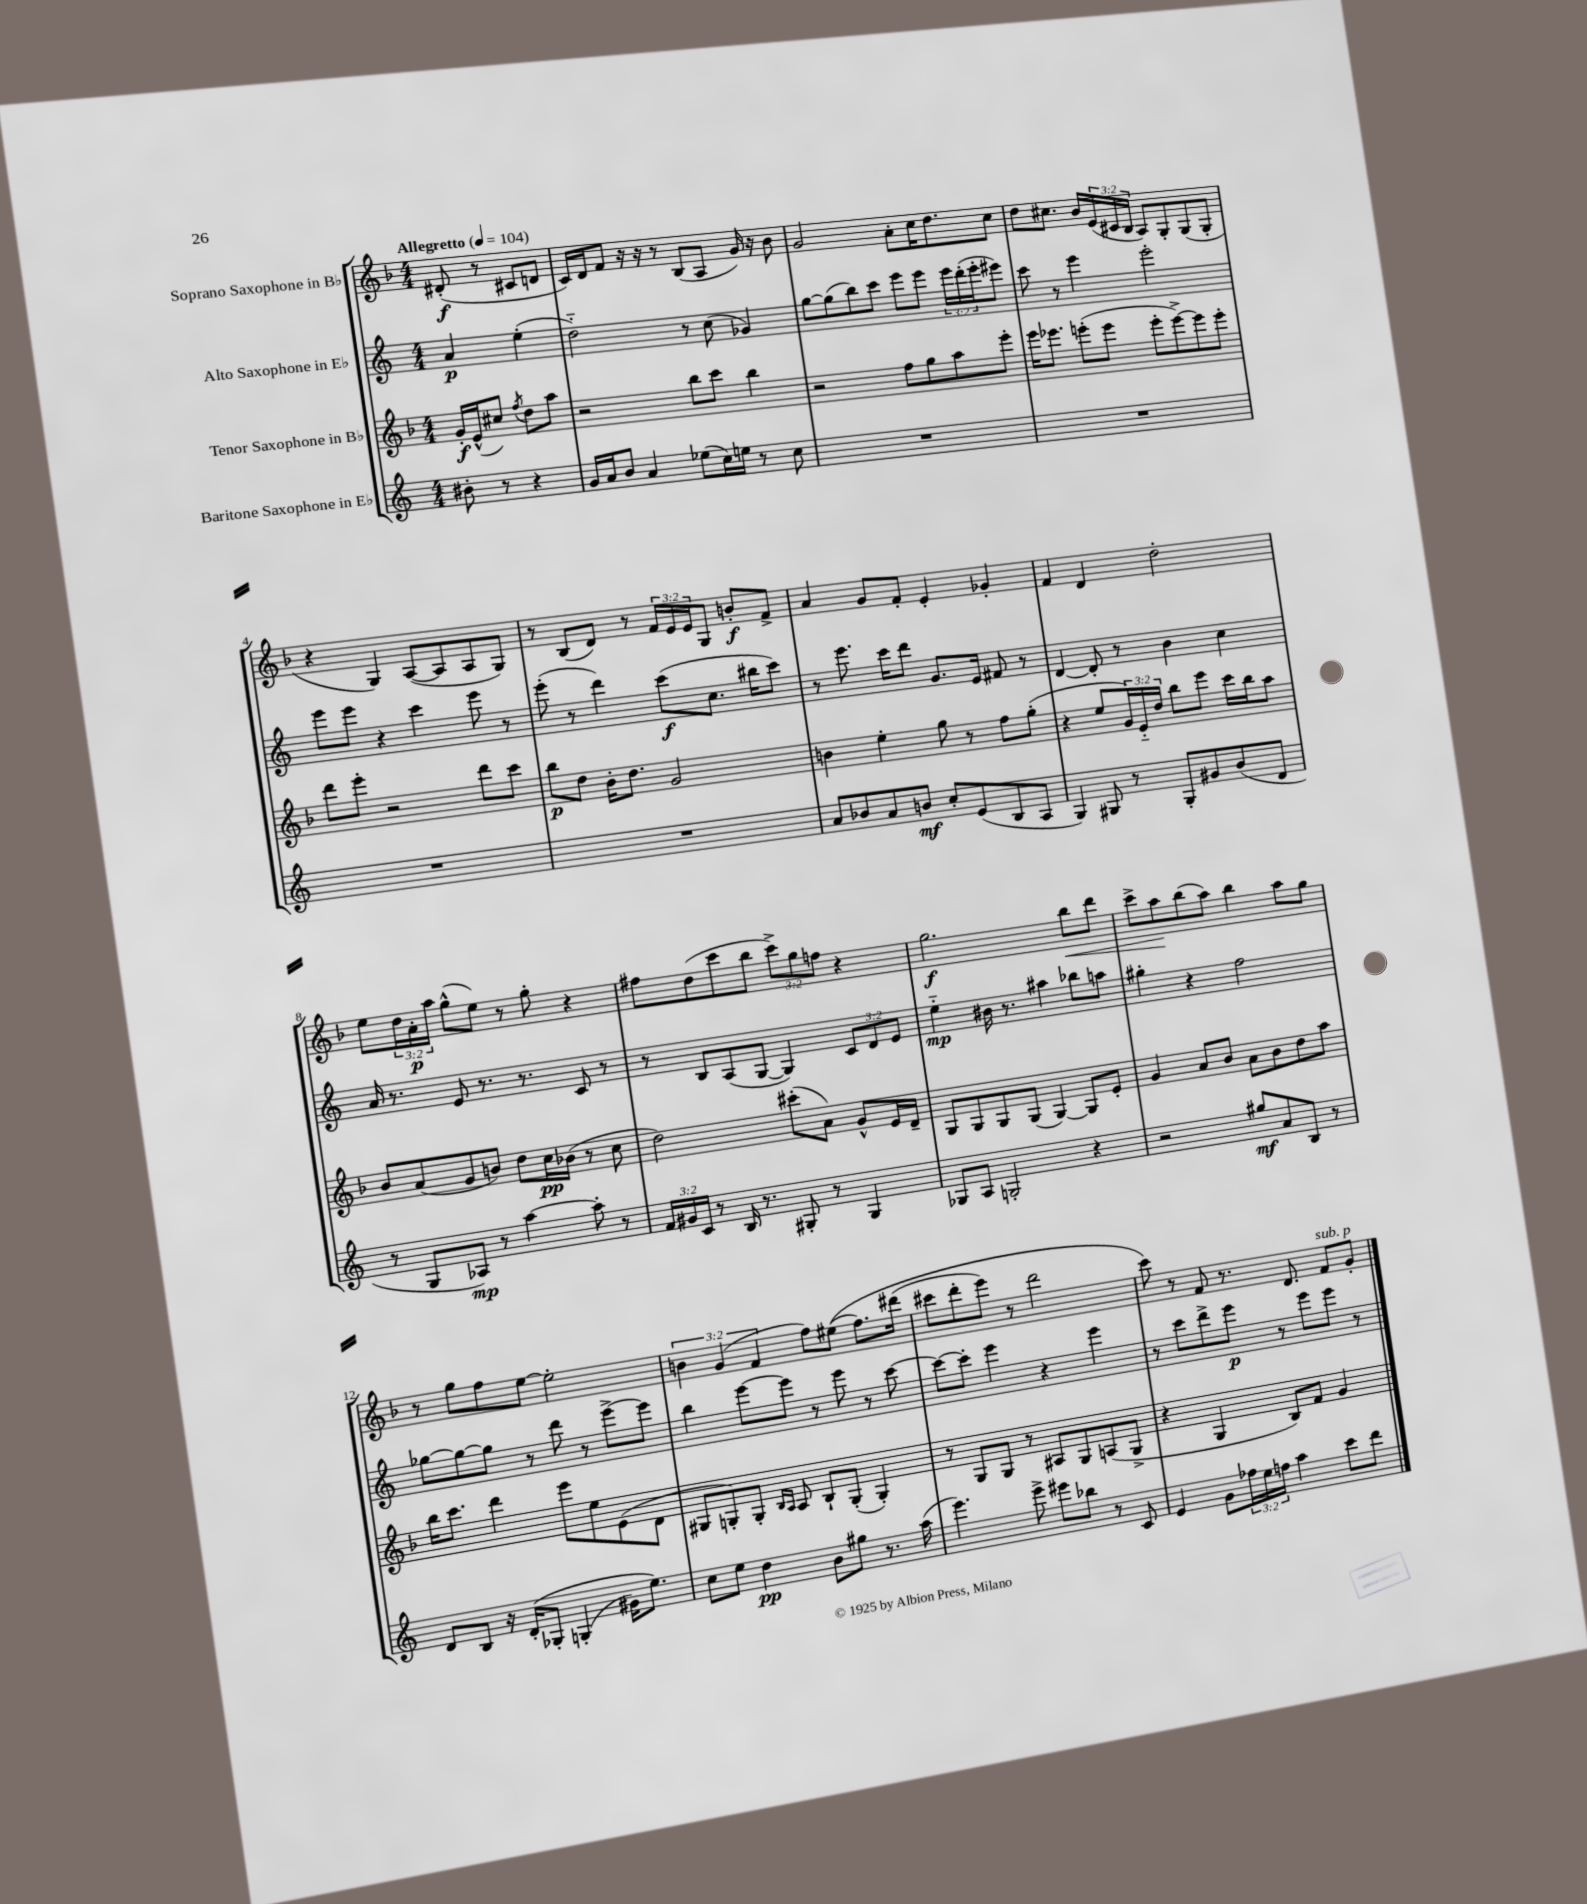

**kern	**dynam	**kern	**dynam	**kern	**dynam	**kern	**dynam
*part4	*part4	*part3	*part3	*part2	*part2	*part1	*part1
*staff4	*staff4	*staff3	*staff3	*staff2	*staff2	*staff1	*staff1
*I"Baritone Saxophone in E♭	*	*I"Tenor Saxophone in B♭	*	*I"Alto Saxophone in E♭	*	*I"Soprano Saxophone in B♭	*
*clefG2	*	*clefG2	*	*clefG2	*	*clefG2	*
*k[]	*	*k[b-]	*	*k[]	*	*k[b-]	*
*M4/4	*	*M4/4	*	*M4/4	*	*M4/4	*
*MM104	*	*MM104	*	*MM104	*	*MM104	*
=	=	=	=	=	=	=	=
!	!	!	!	!	!	!LO:TX:a:B:t=Allegretto	!
8b#X'\	.	16g'/LL	f	4a/	p	(8d#X'/	f
.	.	(16e^^/J	.	.	.	.	.
8r	.	8cc#X/J)	.	.	.	8r	.
.	.	8qff/	.	.	.	.	.
4r	.	8dd\L	.	(4ee'\	.	8c#X/L	.
.	.	8aa\J	.	.	.	8dn/J	.
=1	=1	=1	=1	=1	=1	=1	=1
16g/LL	.	2r	.	2dd\)	.	16c/LL)	.
16a/J	.	.	.	.	.	16d/J	.
8b/J	.	.	.	.	.	8f/J	.
4a/	.	.	.	.	.	16r	.
.	.	.	.	.	.	16r	.
.	.	.	.	.	.	8r	.
(8ee-X\L	.	8bb-\L	.	8r	.	(8B-/L	.
16cc\L)	.	8ccc\J	.	(8cc\	.	8A/J	.
16een\JJ	.	.	.	.	.	.	.
8r	.	4bb-\	.	4g-X/)	.	16g/)	.
.	.	.	.	.	.	16r	.
8cc\	.	.	.	.	.	8b-\	.
=2	=2	=2	=2	=2	=2	=2	=2
1r	.	2r	.	[8gg\L	.	2g/	.
.	.	.	.	(8gg\]	.	.	.
.	.	.	.	8bb\)	.	.	.
.	.	.	.	8ccc\J	.	.	.
.	.	8ff\L	.	8eee\L	.	8a'\L	.
.	.	8gg\	.	8eee\J	.	16cc\K	.
.	.	.	.	.	.	8.dd\	.
.	.	8aa\	.	24eee\LL	.	.	.
.	.	.	.	(24ddd'\	.	.	.
.	.	.	.	24eee'\J	.	.	.
.	.	8eee'\J	.	8eee#X\J)	.	8cc\J	.
=3	=3	=3	=3	=3	=3	=3	=3
1r	.	16eee\KL	.	8ccc\	.	8dd\L	.
.	.	8.eee-X\J	.	.	.	.	.
.	.	.	.	8r	.	8.cc#X\J	.
.	.	(8eeen'\L	.	4eee\	.	.	.
.	.	.	.	.	.	16b-/LL	.
.	.	8eee\J	.	.	.	(24e/	.
.	.	.	.	.	.	24c#X/	.
.	.	.	.	.	.	24B-/JJ	.
.	.	8eee'\L	.	2eee'\	.	8A/L)	.
.	.	[8eee^\)	.	.	.	8G'/	.
.	.	8eee\]	.	.	.	(8G/	.
.	.	8eee'\J	.	.	.	8G'/J	.
!!LO:LB:g=z
=4	=4	=4	=4	=4	=4	=4	=4
1r	.	8ddd\L	.	8eee\L	.	4r	.
.	.	8eee'\J	.	8eee\J	.	.	.
.	.	2r	.	4r	.	4G/)	.
.	.	.	.	4ccc\	.	([8A/L	.
.	.	.	.	.	.	8A/]	.
.	.	8ddd\L	.	8eee\	.	8A/	.
.	.	8ccc\J	.	8r	.	8G/J)	.
=5	=5	=5	=5	=5	=5	=5	=5
1r	.	8bb-\L	p	(8eee'\	.	8r	.
.	.	8dd\J	.	8r	.	(8B-/L	.
.	.	16b-'\KL	.	4ddd\)	.	8d/J)	.
.	.	8.dd\J	.	.	.	.	.
.	.	.	.	.	.	8r	.
.	.	2g/	.	(8ccc\L	f	24f/LL	.
.	.	.	.	.	.	24e/	.
.	.	.	.	.	.	24e/J	.
.	.	.	.	8.cc\J	.	8G/J	.
.	.	.	.	.	.	8bn'/L	f
.	.	.	.	16bb#X\KL	.	.	.
.	.	.	.	8ccc\J)	.	8f^/J	.
=6	=6	=6	=6	=6	=6	=6	=6
8a/L	.	4bn\	.	8r	.	4a/	.
8b-X/	.	.	.	8.eee\	.	.	.
8a/	.	4ee'\	.	.	.	8g/L	.
.	.	.	.	16ccc\KL	.	.	.
8bn/J	mf	.	.	8ddd\J	.	8f'/J	.
8cc'/L	.	8gg\	.	8.g/L	.	4e'/	.
(8e/	.	8r	.	.	.	.	.
.	.	.	.	16e/Jk	.	.	.
8B/	.	8ff\L	.	8f#X/	.	4g-X'/	.
8A/J	.	(8gg'\J	.	8r	.	.	.
=7	=7	=7	=7	=7	=7	=7	=7
4G/)	.	4r	.	[4d/	.	4f/	.
8G#X/	.	8ee/L	.	8d'/]	.	4d/	.
8r	.	24g/L)	.	8r	.	.	.
.	.	24e/	.	.	.	.	.
.	.	24dd/JJ	.	.	.	.	.
8G#'/L	.	8bb-\L	.	4b\	.	2dd'\	.
8g#X/	.	8eee\J	.	.	.	.	.
(8b/	.	16ccc\LL	.	4cc\	.	.	.
.	.	16bb-\J	.	.	.	.	.
8d/J	.	8aa\J	.	.	.	.	.
!!LO:LB:g=z
=8	=8	=8	=8	=8	=8	=8	=8
8r	.	8b-/L	.	16a/	.	8ee\L	.
.	.	.	.	8.r	.	.	.
8G/L	.	(8a/	.	.	.	24dd\L	.
.	.	.	.	.	.	24a'\	p
.	.	.	.	.	.	24aa\JJ	.
8A-X/J)	mp	8g/	.	8e/	.	(8gg^^\L	.
8r	.	8bn/J)	.	8.r	.	8ee\J)	.
[4aa\	.	8dd\L	.	.	.	8r	.
.	.	.	.	8.r	.	.	.
.	.	16cc\L	pp	.	.	8gg'\	.
.	.	(16b-X\JJ	.	.	.	.	.
8aa'\]	.	8r	.	8c/	.	4r	.
8r	.	8cc\	.	8r	.	.	.
=9	=9	=9	=9	=9	=9	=9	=9
24f/LL	.	2dd\)	.	8r	.	8ff#X\L	.
24g#X/	.	.	.	.	.	.	.
24c/JJ	.	.	.	.	.	.	.
8r	.	.	.	8B/L	.	(8dd\	.
16B/	.	.	.	(8A/	.	8ccc\	.
8.r	.	.	.	.	.	.	.
.	.	.	.	[8G/J	.	8bb-\J	.
8G#X'/	.	(8ccc#X'\L	.	4G/])	.	12ccc^\L)	.
.	.	.	.	.	.	12gg\	.
8r	.	8a\J)	.	.	.	.	.
.	.	.	.	.	.	12ffn\J	.
4G#/	.	8g^^/L	.	12c/L	.	4r	.
.	.	.	.	12d/	.	.	.
.	.	16e/L	.	.	.	.	.
.	.	.	.	12e/J	.	.	.
.	.	16d~/JJ	.	.	.	.	.
=10	=10	=10	=10	=10	=10	=10	=10
8G-X/L	.	8G/L	.	4ee\	mp	2.gg\	f
8A/J	.	8G/	.	.	.	.	.
2Gn'/	.	8G/	.	16b#X\	.	.	.
.	.	.	.	8.r	.	.	.
.	.	(8G/J	.	.	.	.	.
.	.	[4G/)	.	4aa#X\	.	.	.
!	!	!	!	!	!	!	!LO:HP:b
4r	.	8G/L]	.	8bb-X\L	.	8bb-\L	<
.	.	8e'/J	.	8aan\J	.	8ddd\J	.
=11	=11	=11	=11	=11	=11	=11	=11
2r	.	4g/	.	4gg#X'\	.	8ccc^\L	.
.	.	.	.	.	.	8aa\	.
.	.	8a/L	.	4r	.	(8bb-\	[
.	.	8b-/J	.	.	.	8aa\J)	.
8gg#X/L	mf	8a\L	.	2ff\	.	4bb-\	.
8a/	.	8b-\	.	.	.	.	.
8B/J	.	8dd\	.	.	.	8aa\L	.
8r	.	8aa\J	.	.	.	8gg\J	.
!!LO:LB:g=z
=12	=12	=12	=12	=12	=12	=12	=12
8d/L	.	16bb-\KL	.	[8gg-X\L	.	8r	.
.	.	8.ccc\J	.	.	.	.	.
8B/J	.	.	.	8gg-\_	.	8gg\L	.
16r	.	4ddd\	.	8gg-\J]	.	8ff\	.
(16d'/KL	.	.	.	.	.	.	.
8G-X'/J	.	.	.	8r	.	[8ee\J	.
(4Gn'/	.	8eee\L	.	8ddd\	.	2ee'\]	.
.	.	8ee\	.	8r	.	.	.
16g#X\KL)	.	(8e\	.	[8eee^\L	.	.	.
8.ee\J)	.	.	.	.	.	.	.
.	.	8d\J	.	8eee\J]	.	.	.
=13	=13	=13	=13	=13	=13	=13	=13
8cc\L	.	8G#X/L	.	4bb\	.	6bn\	.
8ee\J	.	8Gn'/)	.	.	.	.	.
.	.	.	.	.	.	(6g/	.
4dd\	pp	8G'/J	.	[8eee\L	.	.	.
.	.	.	.	.	.	6f/	.
.	.	16qqB-/LL	.	.	.	.	.
.	.	16qqA/JJ	.	.	.	.	.
.	.	8A/	.	8eee\J]	.	.	.
8b\L	.	8B-`/L	.	8r	.	8ff\L)	.
8gg#X\J	.	(8G'/J	.	8eee\	.	((8ee#X\J	.
8.r	.	4G'/)	.	8r	.	8.ff\L)	.
.	.	.	.	[8ccc\	.	.	.
(16aa\	.	.	.	.	.	(16ddd#X\Jk	.
=14	=14	=14	=14	=14	=14	=14	=14
4.eee\)	.	8r	.	8ccc\L_	.	8ccc#X\L	.
.	.	8G/L	.	8ccc'\J]	.	8ddd'\	.
.	.	8G/J	.	4eee\	.	8eee\J)	.
8eee^\	.	8r	.	.	.	8r	.
8eee#X\L	.	8A#X/L	.	4r	.	2ddd\	.
8bb-X\J	.	8G/	.	.	.	.	.
8r	.	(8An/	.	4eee\	.	.	.
8c/	.	8G^/J	.	.	.	.	.
=15	=15	=15	=15	=15	=15	=15	=15
4e/	.	4r	.	8r	.	8ccc\)	.
.	.	.	.	8ccc\L	.	8r	.
8g\L	.	4G/	.	8ddd^\	.	8f/	.
24ff-X\L	.	.	.	8eee\J	p	8.r	.
24ee\	.	.	.	.	.	.	.
24ffn\JJ	.	.	.	.	.	.	.
4aa\	.	8B-/L)	.	8r	.	.	.
.	.	.	.	.	.	8.d/	.
.	.	8f/J	.	8eee\L	.	.	.
!	!	!	!	!	!	!LO:TX:a:i:t=sub. p	!
8ccc\L	.	4g/	.	8eee\J	.	8f/L	.
8ddd\J	.	.	.	8r	.	8g'/J	.
==	==	==	==	==	==	==	==
*-	*-	*-	*-	*-	*-	*-	*-
